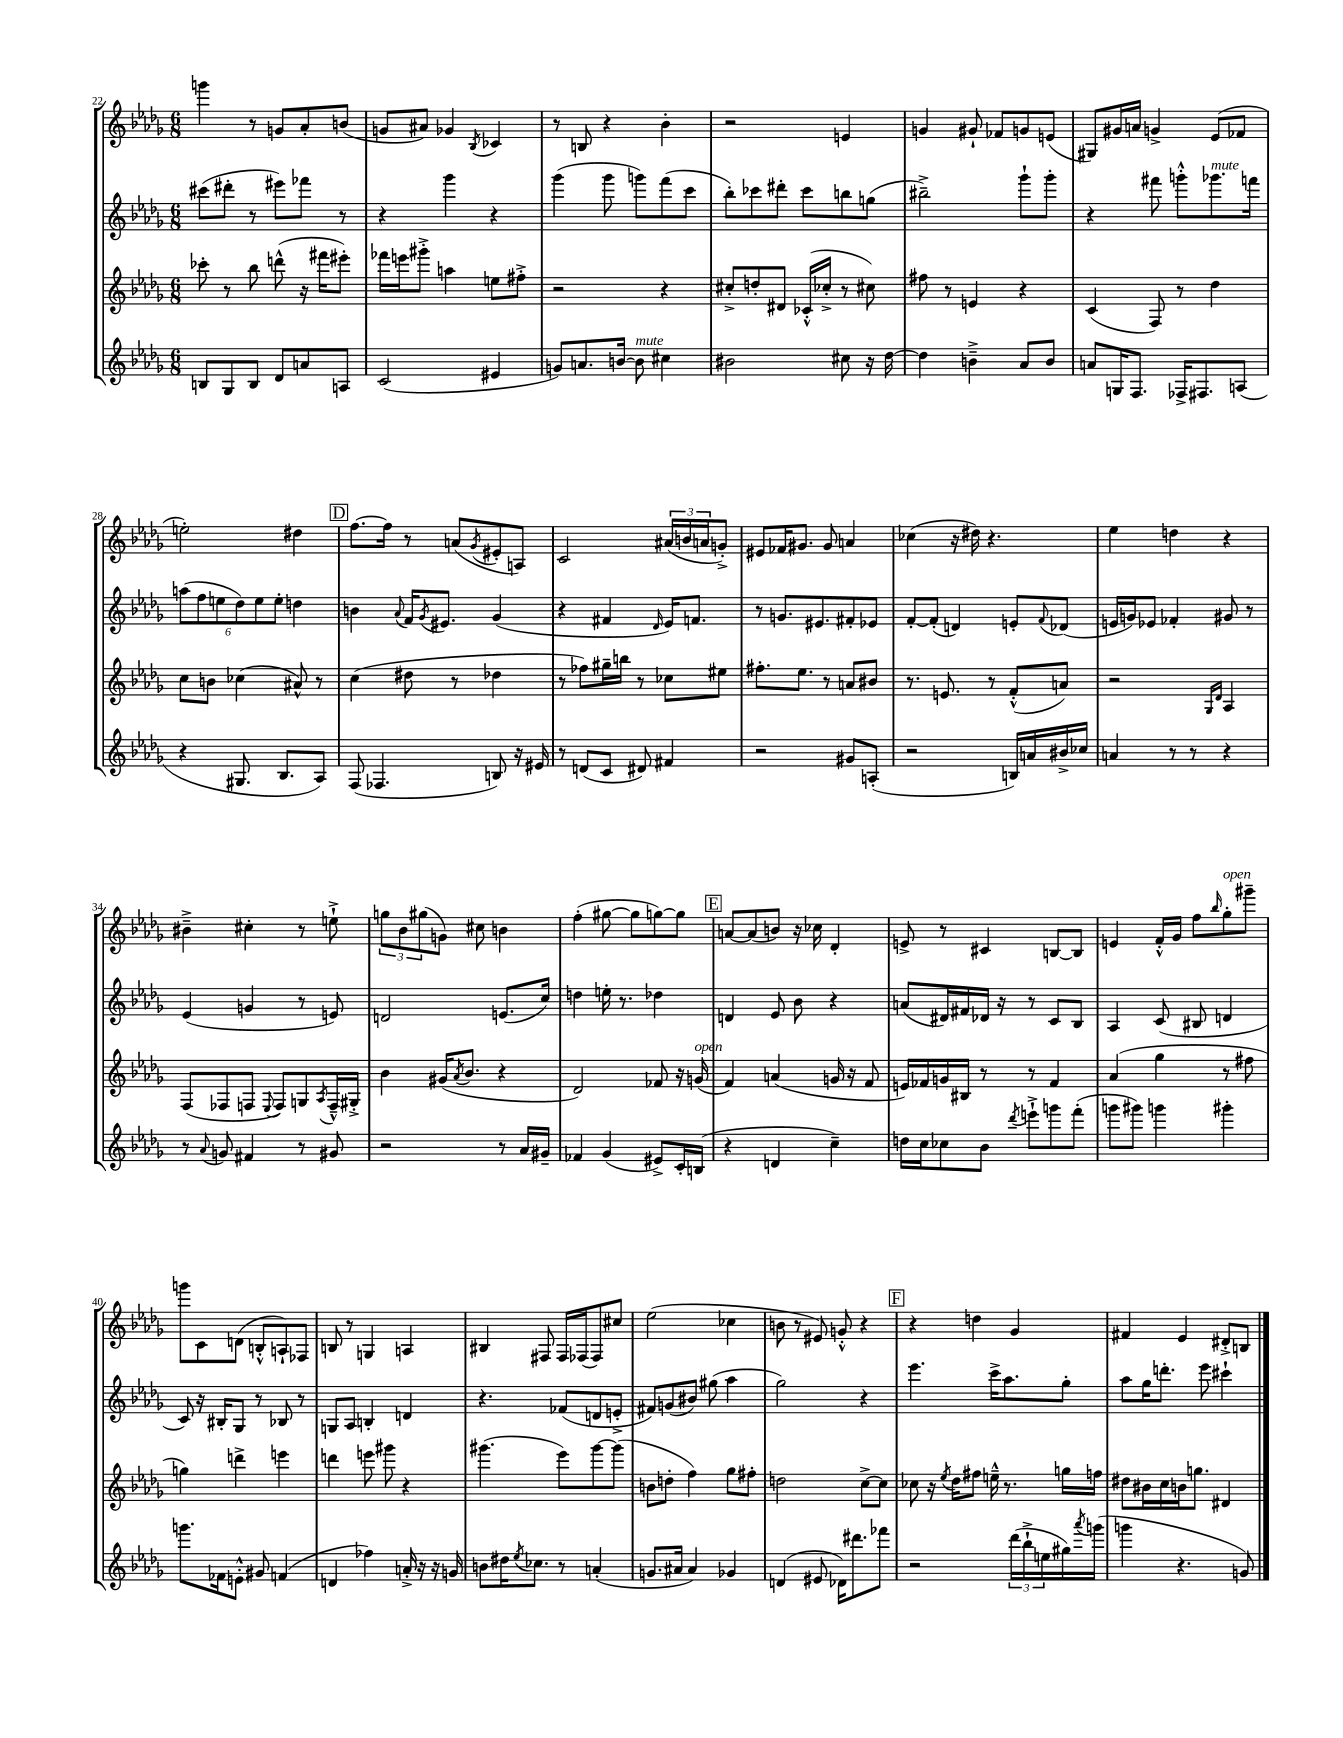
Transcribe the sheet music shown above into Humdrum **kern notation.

**kern	**kern	**kern	**kern
*staff4	*staff3	*staff2	*staff1
*clefG2	*clefG2	*clefG2	*clefG2
*k[b-e-a-d-g-]	*k[b-e-a-d-g-]	*k[b-e-a-d-g-]	*k[b-e-a-d-g-]
*M6/8	*M6/8	*M6/8	*M6/8
8B	8ccc-'	(8ccc#	4ggg
8G-	8r	8ddd#'	.
8B	8bb-	8r	8r
8d-	(8ddd^^	8eee#)	8g
8a	16r	8fff-	8a-'
.	16fff#	.	.
8A	8eee#')	8r	(8b
=	=	=	=
(2c	16fff-	4r	8g
.	16eee	.	.
.	8ggg#'^	.	8a#)
.	4aa	4ggg-	4g-
.	.	.	8qB-
4e#	8ee	4r	4c-
.	8ff#'^	.	.
=	=	=	=
8g)	2r	(4ggg-	8r
8.a	.	.	8B
.	.	8ggg-	4r
[16b	.	.	.
8b]	.	8ggg)	.
4cc#	4r	(8fff	4b-'
.	.	8ccc	.
=	=	=	=
2b#	8cc#'^	8bb-')	2r
.	8dd'	8ccc-	.
.	8d#	8ddd#'	.
.	(16c-'^^	8ccc-	.
.	16cc-'^	.	.
8cc#	8r	8bb	4e
16r	8cc#)	(8gg	.
[16dd-	.	.	.
=	=	=	=
4dd-]	8ff#	2bb#~^)	4g
.	8r	.	.
4b~^	4e	.	8g#`
.	.	.	8f-
8a-	4r	8ggg-`	8g
8b	.	8ggg-'	(8e
=	=	=	=
8a	(4c	4r	8G#)
16G	.	.	16g#
8.F	.	.	16a
.	8F)	8fff#	4g^
16F-^	8r	8ggg'^^	.
8.F#	.	.	.
.	4dd-	8.ggg-	(8e-
(8A	.	.	8f-
.	.	16fff	.
=	=	=	=
4r	8cc	(12aa	2ee')
.	.	12ff	.
.	8b	.	.
.	.	12ee	.
8.G#	(4cc-	12dd-)	.
.	.	12ee	.
.	.	12ee'	.
8.B-	.	.	.
.	8a#^^)	4dd	4dd#
8A-)	8r	.	.
=	=	=	=
(8F	(4cc	4b	[8.ff
4.F-	.	.	.
.	.	.	16ff]
.	.	8qqa-	.
.	8dd#	16f	8r
.	.	8qg-	.
.	.	8.e#	.
.	8r	.	(8a
.	.	.	8qg-
8B)	4dd-	(4g-	8e#'
16r	.	.	8A)
16e#	.	.	.
=	=	=	=
8r	8r	4r	2c
(8d	8ff-)	.	.
8c	16gg#~	4f#	.
.	16bb	.	.
8d#)	8r	.	.
.	.	16qqd-	.
4f#	8cc-	16e-)	(24a#
.	.	.	24b
.	.	8.f	.
.	.	.	24a
.	8ee#	.	8g'^)
=	=	=	=
2r	8.ff#'	8r	8e#
.	.	8.g	16f-
.	8.ee-	.	8.g#
.	.	8.e#	.
.	8r	.	8g#
8g#	8a	8f#'	4a
(8A'	8b#	8e-	.
=	=	=	=
2r	8.r	[8f'	(4cc-
.	.	(8f']	.
.	8.e	.	.
.	.	4d)	16r
.	.	.	16dd#)
.	8r	.	4.r
16B)	(8f'^^	8e'	.
16a	.	.	.
.	.	8qqf	.
16b#^	8a)	(8d-	.
16cc-	.	.	.
=	=	=	=
4a	2r	16e	4ee-
.	.	16g)	.
.	.	8e-	.
8r	.	4f-'	4dd
8r	.	.	.
.	16qqG-	.	.
.	16qqd-	.	.
4r	4A-	8g#	4r
.	.	8r	.
=	=	=	=
8r	(8F	(4e-	4b#~^
8qqa-	.	.	.
8g	8F-	.	.
4f#	8F	4g	4cc#'
.	8qqE-	.	.
.	8F)	.	.
8r	8G	8r	8r
.	8qA-	.	.
8g#	16F~^^	8e)	8ee`^
.	16G#'^	.	.
=	=	=	=
2r	4b-	2d	12gg
.	.	.	12b-
.	.	.	(12gg#
.	(16g#	.	8g)
.	8qa-	.	.
.	8.b-	.	.
.	.	.	8cc#
8r	4r	(8.e	4b
16a-	.	.	.
16g#~	.	16cc)	.
=	=	=	=
4f-	2d-)	4dd	(4ff'
(4g-	.	16ee'	[8gg#
.	.	8.r	.
.	.	.	8gg#]
8e#^)	8f-	4dd-	[8gg)
16c'	16r	.	8gg]
(16B	(16g	.	.
=	=	=	=
4r	4f)	4d	[8a
.	.	.	(8a]
4d	(4a	8e-	8b)
.	.	8b-	16r
.	.	.	16cc-
4cc~)	16g	4r	4d-'
.	16r	.	.
.	8f	.	.
=	=	=	=
16dd	16e)	(8a	8e^
16cc	16f-	.	.
8cc-	16g	16d#)	8r
.	16B#	16f#	.
8b-	8r	16d-	4c#
.	.	16r	.
8qddd-	.	.	.
8eee`^	8r	8r	.
8ggg	4f-	8c	[8B
(8fff'	.	8B-	8B]
=	=	=	=
8ggg	(4a-	4A-	4e
8ggg#)	.	.	.
4ggg	4gg-	(8c	16f'^^
.	.	.	16g-
.	.	8B#	8ff
.	.	.	16qqbb-
4ggg#'	8r	4d	8gg-'
.	8ff#	.	8ggg#~
=	=	=	=
8.ggg	4gg)	8c)	8ggg
.	.	16r	8c
16f-	.	16B#'	.
8e'^^	4ddd^	8G-	(8d
8g#	.	8r	8B'^^
(4f	4eee	8B-	8A`)
.	.	8r	8F-
=	=	=	=
4d	4ddd	8G	8B
.	.	8A-	8r
4ff-)	8eee	4B'	4G
.	8ggg#	.	.
16a'^	4r	4d	4A
16r	.	.	.
16r	.	.	.
16g	.	.	.
=	=	=	=
8b	(4.ggg#	4.r	4B#
16dd#	.	.	.
8qee-	.	.	.
8.cc-	.	.	.
.	.	.	8F#
8r	8eee-)	(8f-	16F#
.	.	.	(16F-
(4a'	[8ggg#	8d	8F-)
.	(8ggg#]	8e'^	8cc#
=	=	=	=
8.g	8b	8f#)	(2ee-
.	8dd'	(8g	.
16a#	.	.	.
4a#)	4ff)	8b#)	.
.	.	(8gg#	.
4g-	8gg-	4aa-	4cc-
.	8ff#'	.	.
=	=	=	=
(4d	2dd	2gg-)	8b
.	.	.	8r
8e#	.	.	8e#)
16d-)	.	.	8g'^^
8.ddd#	.	.	.
.	[8cc^	4r	4r
8fff-	8cc]	.	.
=	=	=	=
2r	8cc-	4.eee-	4r
.	16r	.	.
.	8qee-	.	.
.	16dd-	.	.
.	8ff#	.	4dd
.	16ee~^^	16ccc^	.
.	8.r	8.aa-	.
(24ddd-	.	.	4g-
24bb-`^	.	.	.
24ee	.	.	.
16gg#)	16gg	8gg-'	.
8qaaa-	.	.	.
(16ggg	16ff	.	.
=	=	=	=
4ggg	8dd#	8aa-	4f#
.	16b#	16gg-	.
.	16cc	8.ddd'	.
4.r	16b	.	4e-
.	8.gg	.	.
.	.	8eee-	.
.	4d#	4ccc#`	8d#'^
8g)	.	.	8B
==	==	==	==
*-	*-	*-	*-
